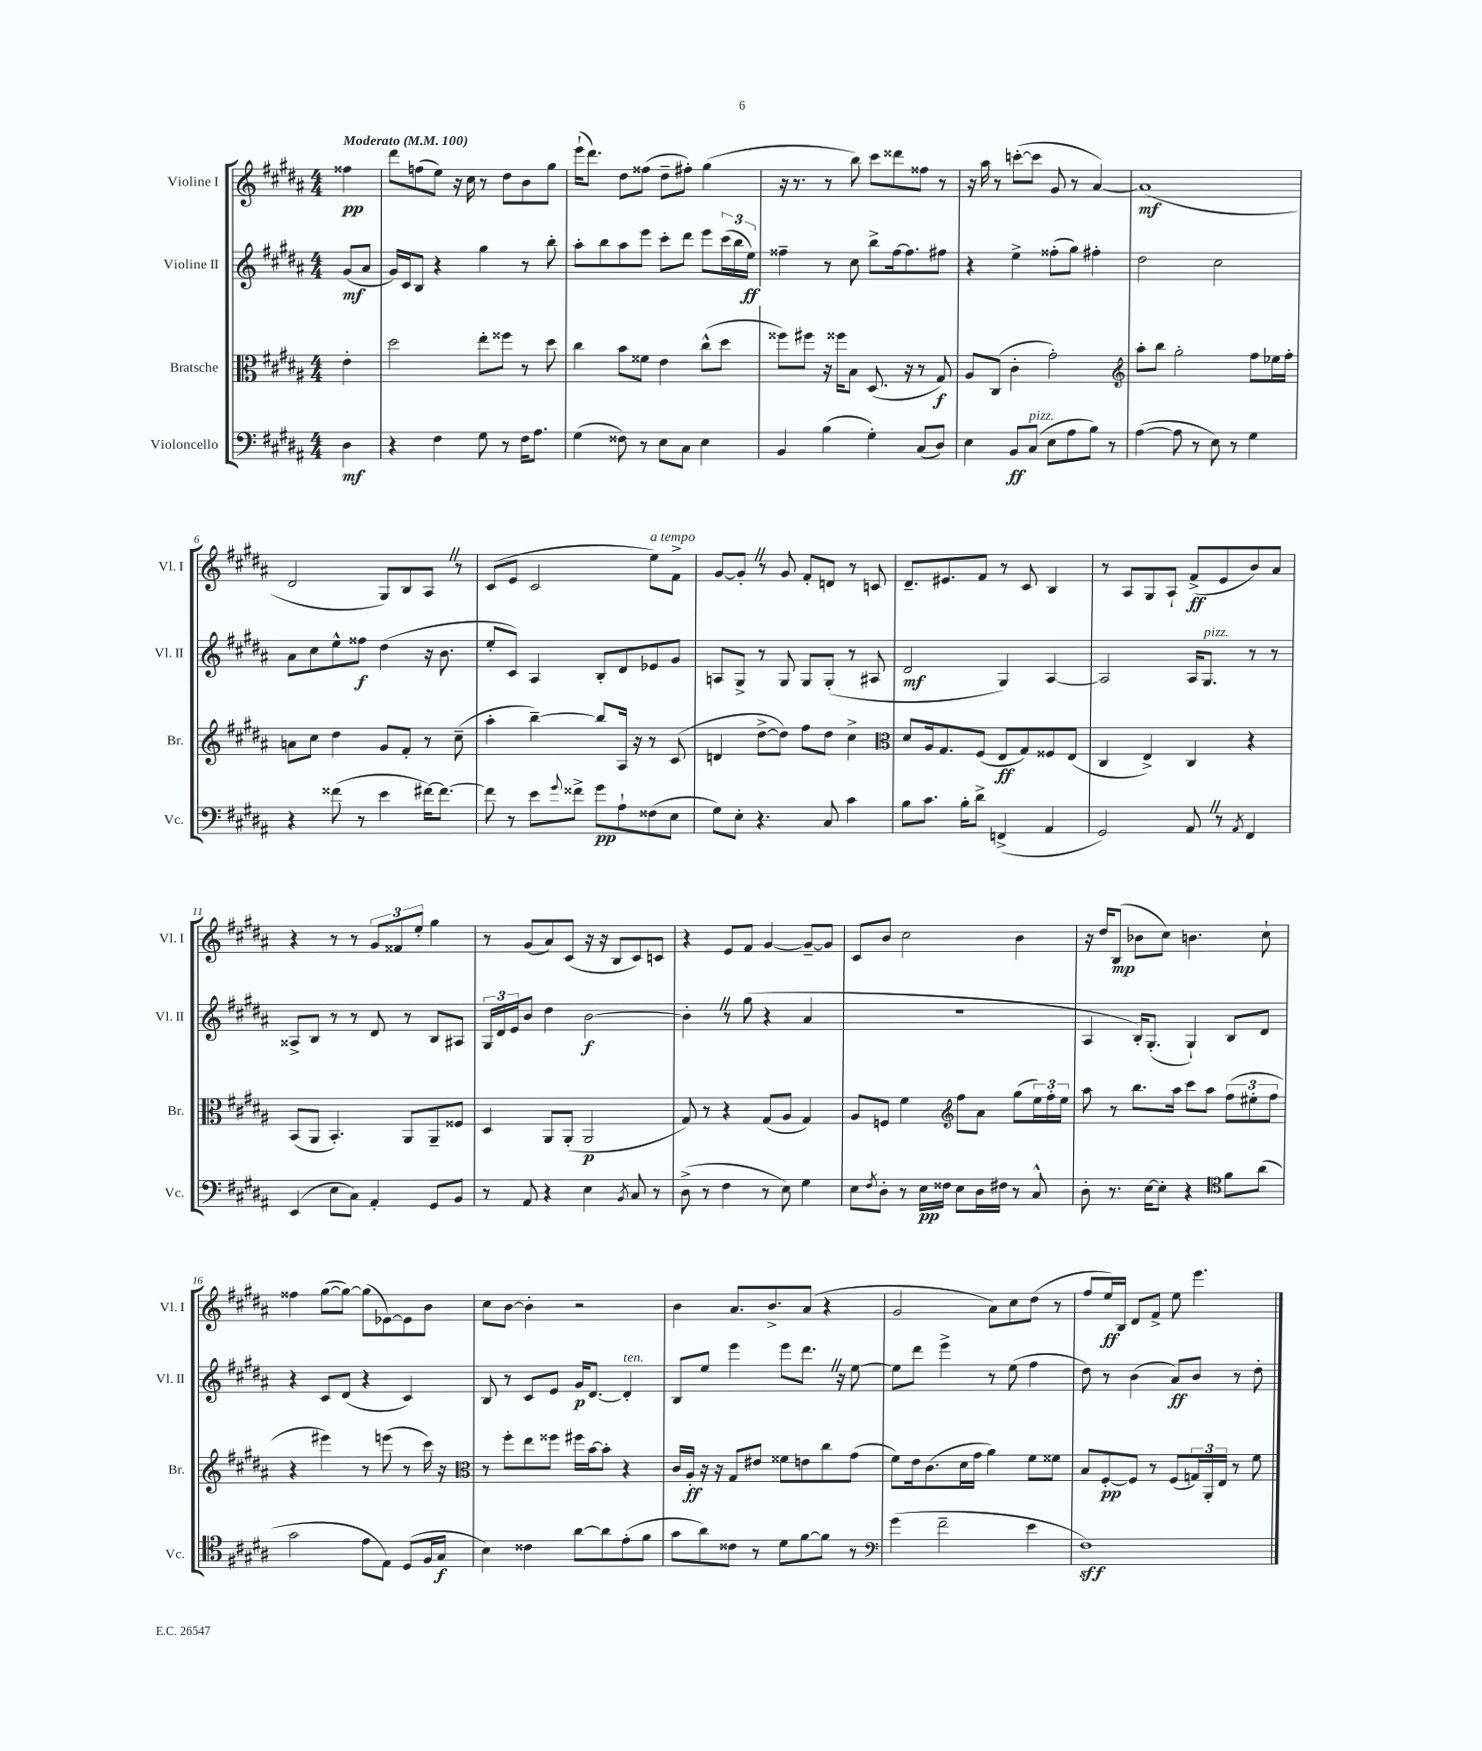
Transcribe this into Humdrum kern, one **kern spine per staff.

**kern	**kern	**kern	**kern
*staff4	*staff3	*staff2	*staff1
*clefF4	*clefC3	*clefG2	*clefG2
*k[f#c#g#d#a#]	*k[f#c#g#d#a#]	*k[f#c#g#d#a#]	*k[f#c#g#d#a#]
*M4/4	*M4/4	*M4/4	*M4/4
*MM100	*MM100	*MM100	*MM100
4D#	4e'	(8g#	4ff##
.	.	8a#	.
=	=	=	=
4r	2dd#	16g#)	8ddd#
.	.	16c#	.
.	.	8B	(8ff
4F#	.	4r	8ee)
.	.	.	16r
.	.	.	16cc#
8G#	8ee'	4gg#	8r
8r	8ff##	.	8dd#
16F#	8r	8r	8b
8.A#	.	.	.
.	8dd#	8bb'	8gg#
=	=	=	=
(4G#	4cc#	8aa#'	(16eee`
.	.	.	8.ddd#)
.	.	8bb	.
8F##)	8b	8aa#	8dd#
8r	8f##	8eee	(8ff##
8E	4e	8ccc#'	8dd#~
8C#	.	8ddd#	8ff#')
4E	(8cc#^^	8eee	(4gg#
.	8dd#	(24ccc#	.
.	.	24bb	.
.	.	24ee)	.
=	=	=	=
4BB	8ff##)	4ff##~	16r
.	.	.	8.r
.	8ff#	.	.
(4B	16r	8r	8r
.	16ff##	.	.
.	8B	8cc#	8bb)
4G#')	(8.D#	8bb^	8ccc#
.	.	[16ff##	8ddd##
.	16r	8.ff##]	.
(8C#	8r	.	8ff##
8D#)	8G#)	8ff#	8r
=	=	=	=
4E	8A#	4r	16r
.	.	.	16aa#
.	(8C#	.	8r
8BB	4c#'	4ee^	([8ccc'
(8C#	.	.	8ccc]
8E	2g#')	(8ff##'	8g#
8A#	.	8gg#)	8r
8B)	.	4ff#'	[4a#)
8r	.	.	.
=	=	=	=
*	*clefG2	*	*
([4A#	8aa#'	2dd#	(1a#]
.	8bb	.	.
8A#]	2gg#'	.	.
8r	.	.	.
8E)	.	2cc#	.
8r	.	.	.
4G#	8ff#	.	.
.	16ee-	.	.
.	16ff#'	.	.
=	=	=	=
4r	8a	8a#	2d#
.	8cc#	8cc#	.
(8f##	4dd#	8ee^^	.
8r	.	8ff##	.
4e	8g#	(4dd#	8G#)
.	8f#'	.	8B
[16f#)	8r	16r	8A#
8.f#_	.	8.b	.
.	(8cc#~	.	8r
=	=	=	=
8f#]	4aa#'	8ee'	(8c#
8r	.	8c#)	8e
8e	[4bb~)	4A#	2c#
8qqg#	.	.	.
8f##^	.	.	.
8g#	8bb]	8B'	.
8A#`	16A#	8d#	.
.	16r	.	.
(8F##	8r	8e-	8ee)
8E	(8c#	8g#	8f#^
=	=	=	=
8G#)	4d	8A	[8g#
8E'	.	8G#^	8g#']
4.r	[8dd#^	8r	8r
.	8dd#])	8G#	8g#
.	8ff#	8G#	8f#'
8C#	8dd#	(8G#'	8d
4c#	4cc#^	8r	8r
.	.	8A#	8c
=	=	=	=
*	*clefC3	*	*
8B	8d#	2d#	8.d#~
8.c#	16A#	.	.
.	8.G#	.	8.e#
16B'	.	.	.
8d#^	(8F#	.	8f#
(4FF^	8E	4G#)	8r
.	8G#)	.	8c#
4AA#	8F##	[4A#	4B
.	(8E	.	.
=	=	=	=
2GG#)	4C#	2A#]	8r
.	.	.	8A#
.	4E^)	.	8G#
.	.	.	8A#`
8AA#	4C#	16A#	(8f#^
.	.	8.G#	.
8r	.	.	8e
8qAA#	.	.	.
4FF#	4r	8r	8b)
.	.	8r	8a#
=	=	=	=
(4EE	(8BB	8A##^	4r
.	8AA#	8B	.
8E	4.BB')	8r	8r
8C#)	.	8r	8r
4AA#'	.	8d#	12g#
.	.	.	12f##
.	8AA#	8r	.
.	.	.	12ee'
8GG#	8AA#~	8B	4gg#
8BB	8F##	8A#	.
=	=	=	=
8r	4D#	24G#	8r
.	.	24d#	.
.	.	24e	.
8AA#	.	8b	(8g#
4r	8AA#	4dd#	8a#)
.	(8AA#'	.	(8c#
4E	2AA#	[2b	16r
.	.	.	16r
.	.	.	8B
8qBB	.	.	.
8C#	.	.	8c#)
8r	.	.	8c
=	=	=	=
(8D#^	8G#)	4b']	4r
8r	8r	.	.
4F#	4r	8r	8e
.	.	(8gg#	8f#
8r	(8G#	4r	[4g#
8E)	8A#	.	.
4G#	4G#)	4a#	8g#~_
.	.	.	8g#]
=	=	=	=
8E	8A#	1r	8c#
8qF#	.	.	.
8D#'	8F	.	8b
8r	4f#	.	2cc#
16E	.	.	.
16F##	.	.	.
*	*clefG2	*	*
8E	8ff#	.	.
16D#	8a#	.	.
16F#	.	.	.
8r	(8gg#	.	4b
8C#^^	24ee)	.	.
.	24ff#'	.	.
.	24ee	.	.
=	=	=	=
8D#'	8aa#	4A#	16r
.	.	.	16dd#
8.r	8r	.	(8B
.	8.bb	16B')	8b-
[16E	.	(8.G#'	.
8E']	.	.	8cc#)
.	16aa#	.	.
4r	8ccc#	4G#`)	4.b
.	8aa#	.	.
*clefC4	*	*	*
8f#	(12ff#	8B	.
.	12ee#'	.	.
(8a#	.	8d#	8cc#`
.	12ff#	.	.
=	=	=	=
2g#	4r	4r	4ff##
.	4eee#)	8c#	([8gg#
.	.	(8d#	8gg#_)
8e	8r	4r	(8gg#]
8E)	(8eee	.	[8e-)
(8D#	8r	4c#)	8e-]
16F#	16ccc#)	.	8b
16G#	16r	.	.
=	=	=	=
*	*clefC3	*	*
4B)	8r	8B	8cc#
.	8ff#'	8r	[8b
4c##	8ee	8c#	4b']
.	8ff##	8e	.
[8a#	16ff#	16g#	2r
.	[16b	[8.d#	.
8a#]	8b']	.	.
(8e'	4r	4d#']	.
8f#	.	.	.
=	=	=	=
8g#	16c#	8B	4b
.	16A#'	.	.
8a#)	16r	8ee	.
.	16r	.	.
8c##	8G#	4eee	8.a#
8r	8e#	.	.
.	.	.	8.b^
8d#	8f##	8eee	.
[8f#	8e	8.ddd#	(8a#
8f#]	8cc#	.	4r
.	.	16r	.
8r	(8g#	[8ee	.
=	=	=	=
*clefF4	*	*	*
(4g#	8f#)	8ee]	2g#
.	16e	8ddd#	.
.	(8.c#	.	.
2f#~	.	4eee^	.
.	16d#	.	.
.	16g#	.	.
.	4a#)	8r	8a#)
.	.	(8ee	8cc#
4e	8f#	4ff#	(8dd#
.	8f##	.	8r
=	=	=	=
1F#)	8B	8dd#)	8ff#
.	[8F#'	8r	16ee)
.	.	.	16B
.	8F#]	(4b	8d#
.	8r	.	8f#^
.	(8F#	8a#)	8ee
.	24G)	8b	4.eee
.	24AA#'	.	.
.	24E	.	.
.	8r	8r	.
.	8f#	8dd#'	.
==	==	==	==
*-	*-	*-	*-
